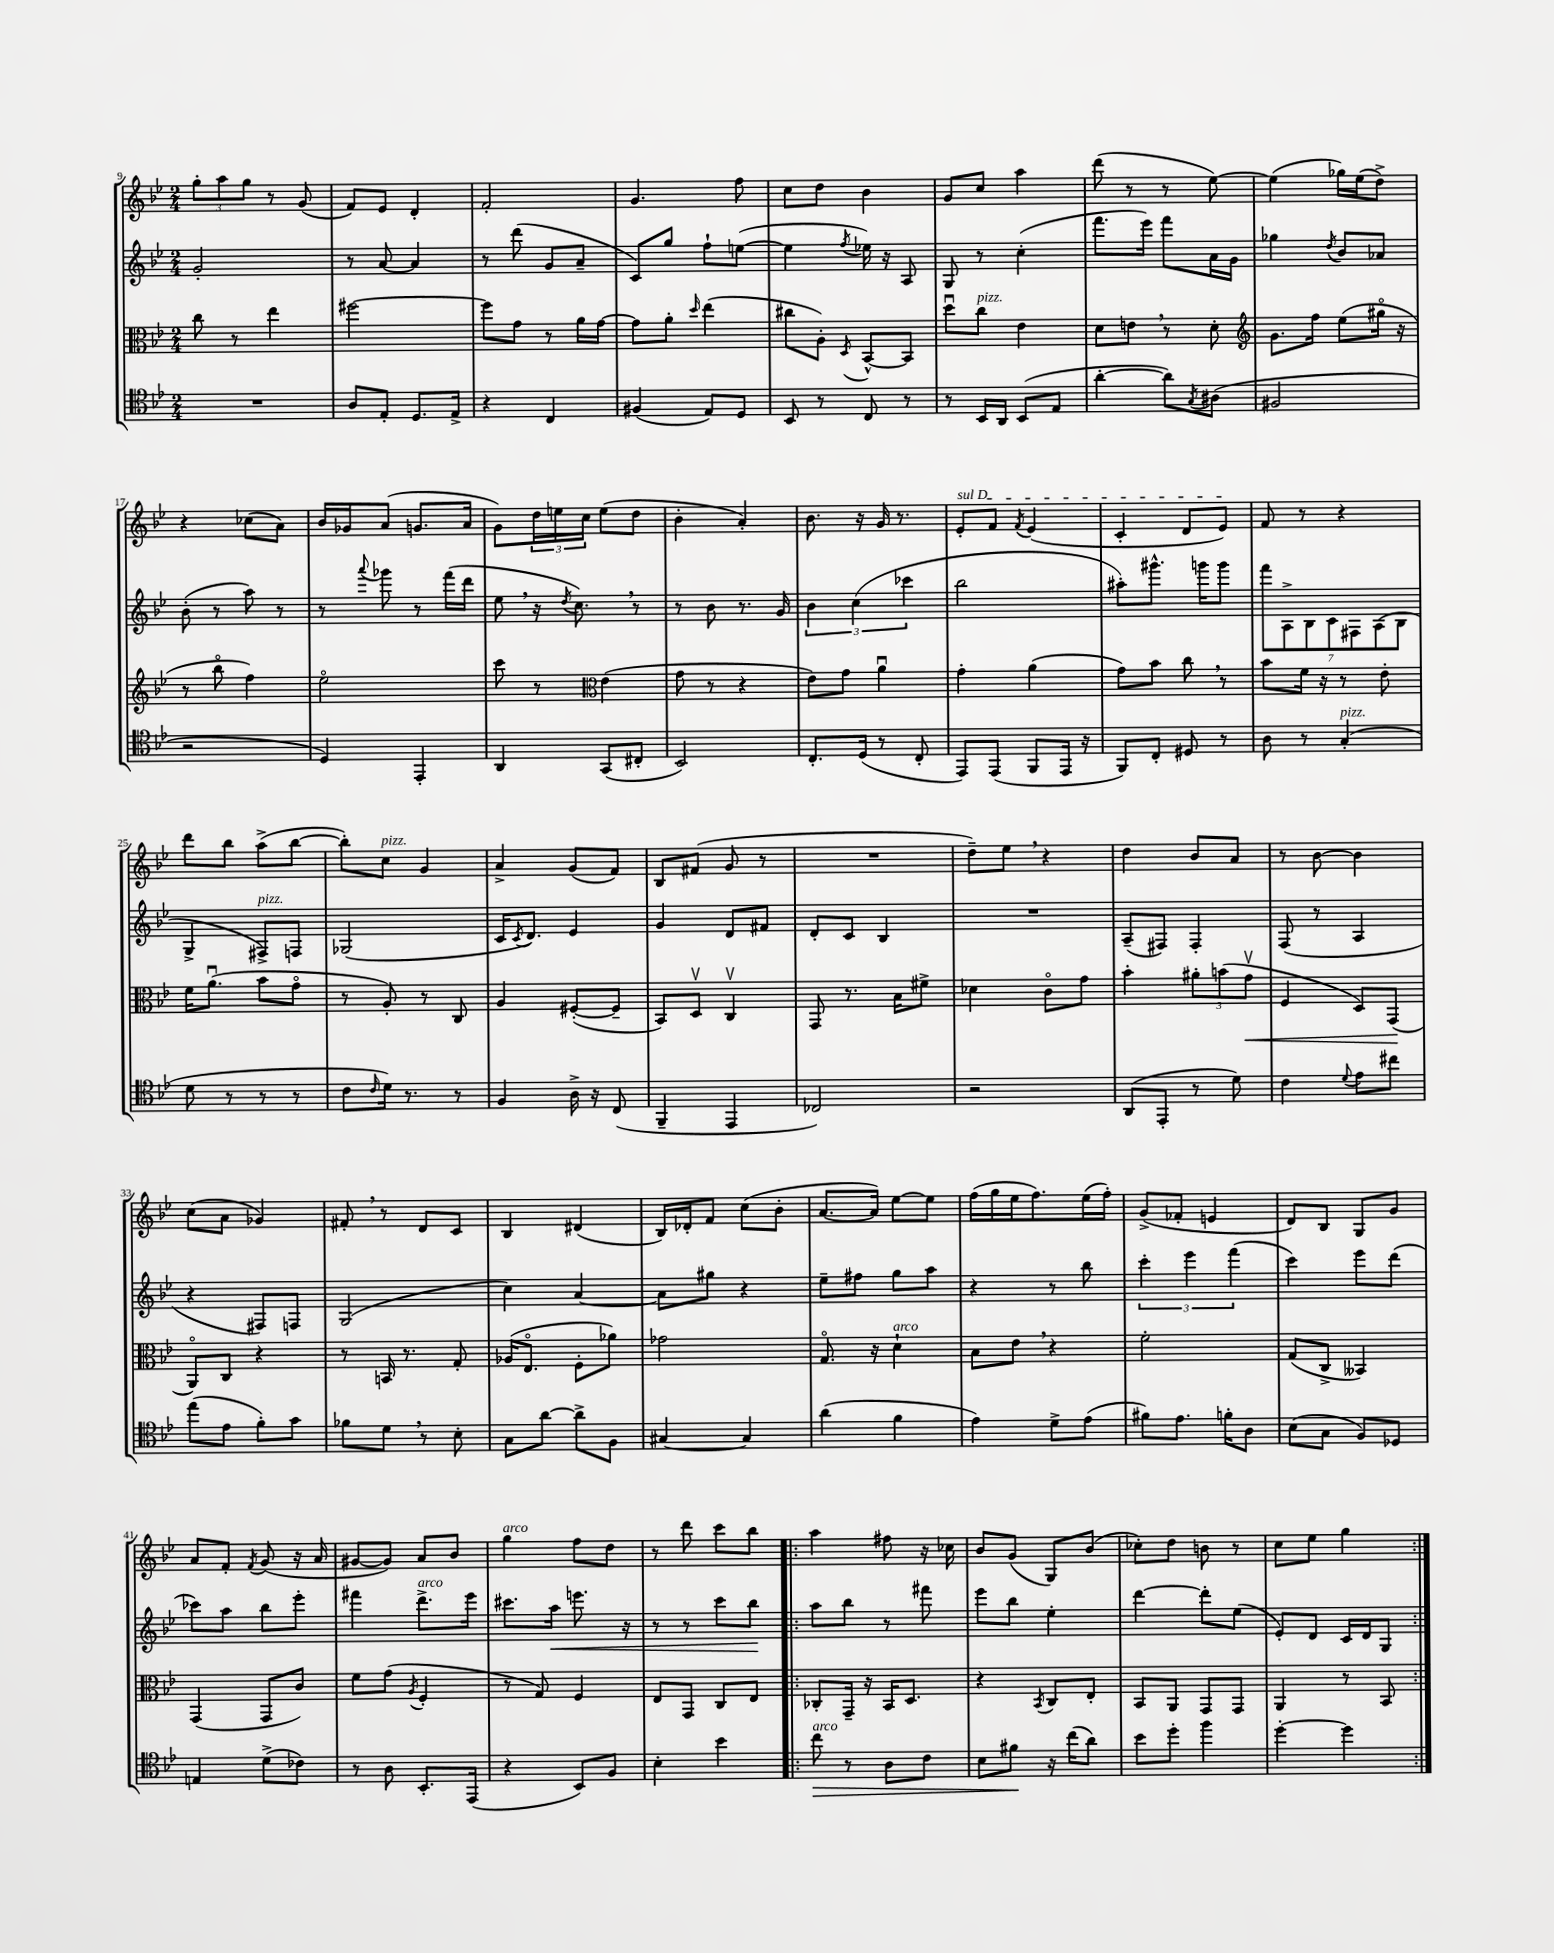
<<
\new StaffGroup <<
\new Staff = "s0" {
    \clef treble \key bes \major \numericTimeSignature \time 2/4
    \tuplet 3/2 { g''8-. a''8 g''8 } r8 g'8( |
    f'8) ees'8 d'4-. |
    f'2-. |
    g'4. f''8 |
    c''8 d''8 bes'4 |
    g'8 c''8 a''4 |
    d'''8( r8 r8 ees''8~) |
    ees''4( ges''16) ees''16( d''8->) |
    r4 ces''8( a'8) |
    bes'16 ges'16 a'8( g'8. a'16 |
    g'8) \tuplet 3/2 { d''16 e''16 c''16 } e''8( d''8 |
    bes'4-. a'4-.) |
    bes'8. r16 g'16 r8. |
    \once \override TextSpanner.bound-details.left.text = \markup { \italic "sul D" } ees'8-.\startTextSpan f'8 \acciaccatura { f'8 } ees'4( |
    c'4-. d'8 ees'8\stopTextSpan) |
    f'8 r8 r4 |
    d'''8 bes''8 a''8->( bes''8~ |
    bes''8-.) c''8^\markup { \italic "pizz." } g'4 |
    a'4-> g'8( f'8) |
    bes8 fis'8( g'8 r8 |
    R2 |
    d''8--) ees''8 \breathe r4 |
    d''4 bes'8 a'8 |
    r8 bes'8~ bes'4 |
    c''8( a'8 ges'4) |
    fis'8-. \breathe r8 d'8 c'8 |
    bes4 dis'4( |
    bes16) des'16-. f'8 c''8( bes'8-. |
    a'8.~ a'16) ees''8~ ees''8 |
    f''16( g''16 ees''16 f''8.) ees''16( f''16-.) |
    g'8->( fes'8-. e'4 |
    d'8) bes8 g8 g'8 |
    a'8 f'8-. \acciaccatura { f'8 } g'8( r16 a'16 |
    gis'8~ gis'8) a'8 bes'8 |
    g''4^\markup { \italic "arco" } f''8 d''8 |
    r8 d'''8 c'''8 bes''8 |
    \repeat volta 2 { a''4 fis''8 r16 ces''16 |
    bes'8 g'8( g8) bes'8( |
    ces''8-.) d''8 b'8 r8 |
    c''8 ees''8 g''4 | }
}
\new Staff = "s1" {
    \clef treble \key bes \major \numericTimeSignature \time 2/4
    g'2-. |
    r8 a'8~ a'4 |
    r8 d'''8( g'8 a'8-- |
    c'8) g''8 f''8-! e''8~( |
    e''4 \acciaccatura { f''8 } ees''16) r16 a8 |
    g8 r8 c''4-.( |
    f'''8. ees'''16) f'''8 a'16 g'16 |
    ges''4 \acciaccatura { d''8 } bes'8 aes'8 |
    bes'8-.( r8 a''8) r8 |
    r8 \appoggiatura { a'''8 } ges'''8 r8 f'''16( d'''16 |
    ees''8 \breathe r16 \acciaccatura { d''8 } c''8.) \breathe r8 |
    r8 bes'8 r8. g'16 |
    \tuplet 3/2 { bes'4 c''4( ces'''4 } |
    bes''2 |
    ais''8-.) gis'''8.-^ g'''16 g'''8 |
    \tuplet 7/4 { f'''8 a8-> bes8 c'8 fis8 a8( bes8 } |
    g4-> fis8->^\markup { \italic "pizz." }) f8 |
    ges2( |
    c'16 \acciaccatura { c'8 } d'8.) ees'4 |
    g'4 d'8 fis'8 |
    d'8-. c'8 bes4 |
    R2 |
    a8--( fis8) fis4-. |
    f8( r8 a4 |
    r4 fis8) f8 |
    g2( |
    c''4) a'4~ |
    a'8 gis''8 r4 |
    ees''8-- fis''8 g''8 a''8 |
    r4 r8 bes''8 |
    \tuplet 3/2 { c'''4-. ees'''4 f'''4( } |
    c'''4) ees'''8 d'''8( |
    ces'''8) a''8 bes''8 ees'''8-. |
    fis'''4 d'''8.->^\markup { \italic "arco" } ees'''16 |
    cis'''8. a''16\< e'''8. r16 |
    r8 r8 c'''8 bes''8\! |
    \repeat volta 2 { a''8 bes''8 r8 fis'''8 |
    ees'''8 bes''8 ees''4-. |
    d'''4~ d'''8-. ees''8( |
    ees'8-.) d'8 c'16 d'16 g8 | }
}
\new Staff = "s2" {
    \clef alto \key bes \major \numericTimeSignature \time 2/4
    c''8 r8 ees''4 |
    fis''2~ |
    fis''8 g'8 r8 a'16 g'16~ |
    g'8 a'8-. \grace { d''16 } ees''4( |
    cis''8 a8-.) \acciaccatura { d8 } bes,8~-^ bes,8 |
    d''8\downbow c''8^\markup { \italic "pizz." } ees'4 |
    d'8 e'8 \breathe r8 d'8-. |
    \clef treble g'8. f''16 ees''8( gis''16\flageolet r16 |
    r8 bes''8\flageolet f''4) |
    ees''2\flageolet |
    c'''8 r8 \clef alto ees'4( |
    g'8 r8 r4 |
    ees'8) g'8 a'4\downbow |
    g'4-. a'4( |
    g'8) bes'8 c''8 \breathe r8 |
    bes'8 f'16 r16 r8 ees'8-. |
    f'16 a'8.\downbow( bes'8 g'8\flageolet |
    r8 a8-.) r8 c8 |
    a4 fis8~-.( fis8-- |
    bes,8) d8\upbow c4\upbow |
    g,8 r8. bes16 fis'8-> |
    des'4 c'8\flageolet g'8 |
    bes'4-. \tuplet 3/2 { ais'8-. b'8( g'8\upbow\< } |
    f4 d8) g,8\!( |
    a,8\flageolet) c8 r4 |
    r8 b,16 r8. g8-. |
    aes16( ees8.\flageolet f8-. aes'8) |
    ges'2 |
    g8.\flageolet r16 d'4-!^\markup { \italic "arco" } |
    bes8 ees'8 \breathe r4 |
    f'2-. |
    g8( c8-> beses,4) |
    g,4( g,8 c'8) |
    f'8 g'8( \acciaccatura { a8 } f4-. |
    r8 g8) f4 |
    ees8 g,8 c8 ees8 |
    \repeat volta 2 { ces8-. g,16-- r16 bes,16 d8. |
    r4 \acciaccatura { bes,8 } c8 ees8-. |
    bes,8 a,8 g,8 g,8 |
    a,4 r8 bes,8 | }
}
\new Staff = "s3" {
    \clef tenor \key bes \major \numericTimeSignature \time 2/4
    R2 |
    a8 ees8-. d8. ees16-> |
    r4 c4 |
    fis4( ees8) d8 |
    bes,8 r8 c8 r8 |
    r8 bes,16 a,16 bes,8( ees8 |
    a'4~-. a'8) \acciaccatura { g8 } ais8( |
    fis2 |
    r2 |
    d4) ees,4-. |
    a,4 g,8( cis8-. |
    bes,2) |
    c8.-. d16( r8 c8-. |
    ees,8) ees,8( f,8 ees,16 r16 |
    f,8) c8-. dis8 r8 |
    a8 r8 g4-.^\markup { \italic "pizz." }( |
    d'8 r8 r8 r8 |
    c'8 \grace { c'16 } d'16) r8. r8 |
    f4 a16-> r16 c8( |
    f,4-- ees,4 |
    ces2) |
    r2 |
    a,8( ees,8-. r8 d'8) |
    c'4 \appoggiatura { d'8 } ees'8 cis''8 |
    ees''8( ees'8 f'8-.) g'8 |
    fes'8 d'8 \breathe r8 bes8-. |
    g8 a'8~ a'8-> f8 |
    gis4~ gis4 |
    a'4( f'4 |
    ees'4) d'8-> ees'8( |
    fis'8) ees'8. f'16-. a8 |
    bes8( g8 f8) des8 |
    e4 d'8->( ces'8) |
    r8 a8 bes,8.-. ees,16( |
    r4 bes,8) f8 |
    bes4-. bes'4 |
    \repeat volta 2 { c''8\>^\markup { \italic "arco" } r8 a8 c'8 |
    bes8 fis'8\! r16 c''16( a'8) |
    bes'8 d''8-. f''4 |
    d''4~-. d''4 | }
}
>>
>>
\layout { \context { \Score currentBarNumber = #9 } }
